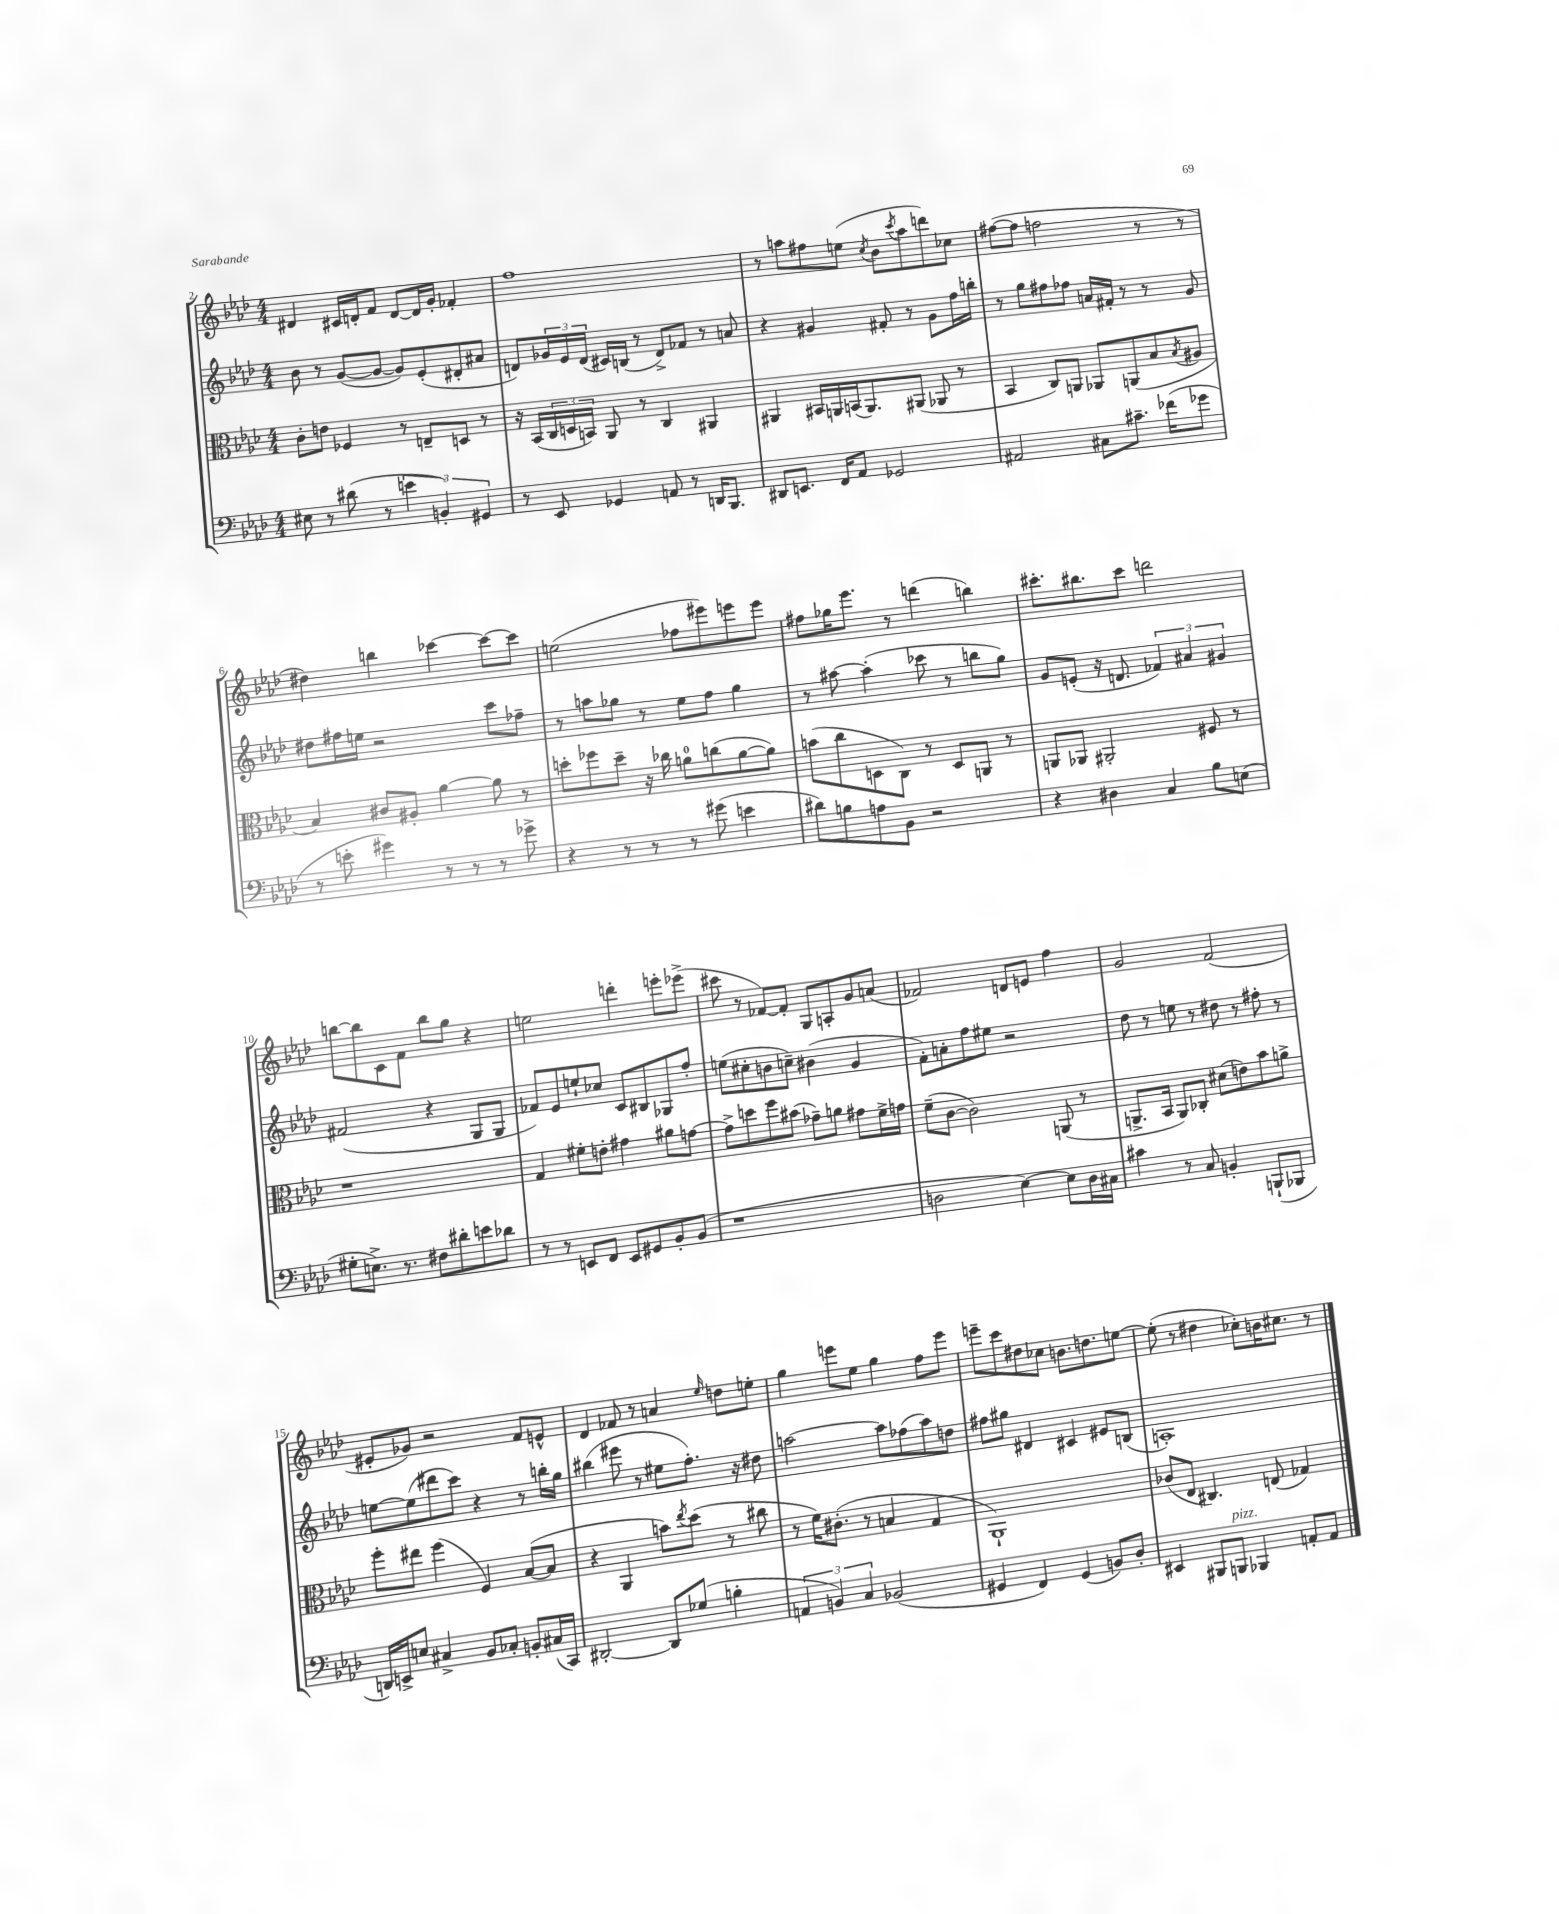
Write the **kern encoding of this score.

**kern	**kern	**kern	**kern
*staff4	*staff3	*staff2	*staff1
*clefF4	*clefC3	*clefG2	*clefG2
*k[b-e-a-d-]	*k[b-e-a-d-]	*k[b-e-a-d-]	*k[b-e-a-d-]
*M4/4	*M4/4	*M4/4	*M4/4
8E#	8c'	8b-	4d#
8r	8e	8r	.
(8d#	4F-	([8g	16c#
.	.	.	16d'
8r	.	8g_	8f
6e	8r	8g])	[8d
.	8E~	(8e-'	16d]
6BB')	.	.	.
.	.	.	16g'
.	8D	8d#'	4f-'
6GG#	.	.	.
.	8r	8a#	.
=	=	=	=
8r	16r	8d)	1ff
.	(16BB-	.	.
8EE-	24C	24g-	.
.	24D	24e-	.
.	24BB)	(24d	.
4GG-	8AA-	16c#)	.
.	.	(16B	.
.	8r	8r	.
8AA	4C	8d^)	.
8r	.	8f-	.
16DD	4AA#	8r	.
8.BBB-	.	.	.
.	.	8a	.
=	=	=	=
8DD#	4AA#	4r	8r
8.EE	.	.	8aa
.	16BB#	4g#	8ff#
16FF	16AA	.	.
8AA-	(16BB	.	(8ee
.	8.AA)	.	.
.	.	.	8qcc
2GG-	.	8f#'	8b-
.	.	.	8qccc
.	(8AA#	8r	8aa
.	8AA-	8g#	8ddd)
.	8r	16ff	8cc-
.	.	16bb'	.
=	=	=	=
2AA#	4BB-	8r	([8ff#
.	.	8gg	8ff#]
.	8C)	8ff#	2ff
.	8AA	8ff-	.
8C#	8AA-	16a	.
.	.	16f#'	.
8.c#~	(8AA	8r	.
.	8B-	8r	8r
(16f-	.	.	.
.	8qB-	.	.
8g-	8A#	8g	8r
=	=	=	=
8r	4B-)	8dd#	4dd#)
8e'	.	16ff#	.
.	.	16ee	.
4g#)	8c#	2r	4bb
.	8A#'	.	.
8r	[4a-	.	[4ccc-
8r	.	.	.
8r	8a-]	8ccc	8ccc-_
8g-^	8r	8ff-~	8ccc-]
=	=	=	=
4r	8dd'	8r	(2ee
.	8ff-	8aa	.
8r	8dd~	8gg-	.
8r	16r	8r	.
.	16cc-	.	.
8r	8a	8ee-	8ff-
(8g#	(8cc	8ff	8eee#)
4e	[8a	4gg-	8eee
.	8a])	.	8eee
=	=	=	=
8d#)	(8b	8r	8ff#
8B	8cc	[8aa#	16gg-
.	.	.	8.eee-
8A	8D	(4aa#']	.
8BB-	8C)	.	8r
2r	8r	8ccc-	(4ddd
.	8D	8r	.
.	8AA	8bb	4bb)
.	8r	8gg)	.
=	=	=	=
4r	8AA	8g	8.ccc#'
.	8AA-	(8e'	.
.	.	.	8.bb#
4D#	2AA#'	16r	.
.	.	8.d	.
.	.	.	8ccc#
4C	.	6f-)	2ddd
.	.	6a#	.
8B-	8F#	.	.
.	.	6g#	.
(8E	8r	.	.
=	=	=	=
8G#'	1r	(2f#	[8bb
8.E^)	.	.	8bb]
.	.	.	8c
8.r	.	.	.
.	.	.	8f
8F#	.	4r	8bb
8d#'	.	.	8gg
8e	.	8G	4r
8d-	.	8G	.
=	=	=	=
8r	4G	8f-)	2ee
8r	.	8e-	.
8EE	8f#'	8ee`	.
8FF	8e'	8cc-	.
8EE	4g#	8c	4ddd'
8GG#	.	8B#	.
8BB-'	8a#	8G-	8eee'
(8BB-	[8g	8ff'	(8eee-^
=	=	=	=
1r	8g^]	(8ee	8ccc#
.	8dd	8cc#'	8r
.	8ff	8b	[8f-)
.	(8b#	8cc~)	8f-']
.	8g-~)	(4b#	8G
.	8a	.	8A'
.	8g#	4g	8g
.	16f^	.	(8a
.	16g	.	.
=	=	=	=
2D	(8f~	8f')	2f-)
.	[8c	8a'	.
.	2c])	8ff	.
.	.	8ee#	.
[4E-)	.	2r	8d
.	.	.	8e
8E-]	(8AA	.	4ff
16D	8r	.	.
16C#	.	.	.
=	=	=	=
4c#	8.AA^	8dd-	2g
.	.	8r	.
.	16BB-	.	.
8r	8AA)	8ee	.
8C	8C-'	8r	.
4BB'	(8d#	8dd#	(2f
.	8e)	8r	.
(8BBB`	8b-	8ff#'	.
8BBB-	8a^	8r	.
=	=	=	=
16DD)	8ff'	[8ee	8e#'
16EE^	.	.	.
8E	8ee#	(8ee]	8g-)
4C#^	(4ff	8ddd#	2r
.	.	8ccc)	.
8BB-	4F)	4r	.
8C-'	.	.	.
8BB'	([8B-	8r	8f
(16C#	8B-]	16bb'	8e^^
16CC)	.	16gg	.
=	=	=	=
[2DD#'	4r	(4bb#	4d-
.	4AA-	8eee#	8f-
.	.	8r	8r
8DD#]	8b)	8ee#	4a
.	8qee-	.	.
(8G-	(8dd-	8.ff')	.
.	.	.	16qqee-
4B'	8r	.	8dd
.	.	16r	.
.	8cc#	8dd#	8ee'
=	=	=	=
6AA	8r	[2aa	4gg
.	16f)	.	.
6BB)	.	.	.
.	(8.c#'	.	.
.	.	.	8eee
6C	.	.	.
.	8r	.	8ee-
(2BB-	4B	8aa]	4gg
.	.	(8ff-	.
.	4G	8aa)	8ff
.	.	8dd	8eee
=	=	=	=
4GG#	1AA-`)	8ff#	8eee~
.	.	8gg#	8ccc
4FF)	.	4d#	8dd#
.	.	.	8cc-
(4GG#	.	4c#	8.b
.	.	.	8.dd
8BB)	.	8e#	.
8D-'	.	(8B	[8ee
=	=	=	=
4EE#	(8c-	1A')	(8ee']
.	8E-	.	8r
8BBB#	4.C#)	.	4dd#
8BBB	.	.	.
4BBB-	.	.	8cc-')
.	(8E	.	16b
.	.	.	8.cc#
8AA'	4G-)	.	.
8AA	.	.	8r
==	==	==	==
*-	*-	*-	*-
